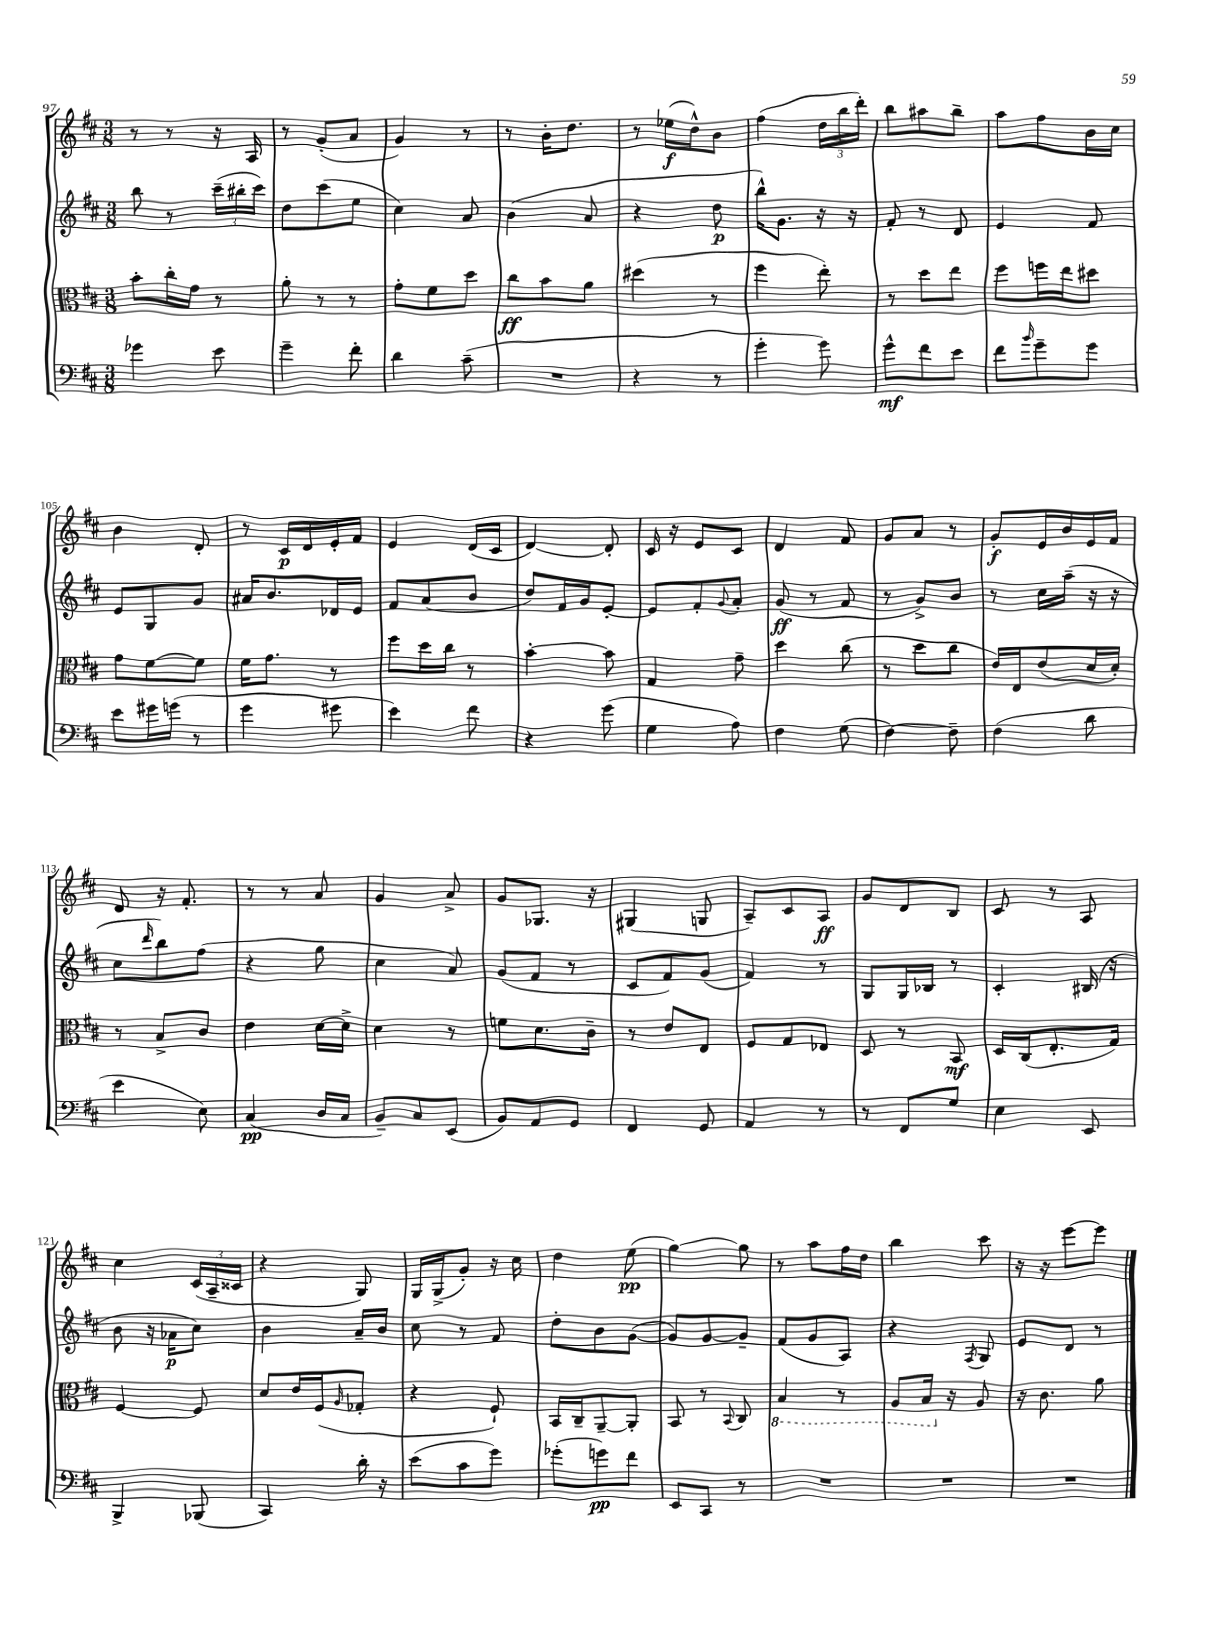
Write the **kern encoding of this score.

**kern	**dynam	**kern	**dynam	**kern	**dynam	**kern	**dynam
*part4	*part4	*part3	*part3	*part2	*part2	*part1	*part1
*staff4	*staff4	*staff3	*staff3	*staff2	*staff2	*staff1	*staff1
*clefF4	*	*clefC3	*	*clefG2	*	*clefG2	*
*k[f#c#]	*	*k[f#c#]	*	*k[f#c#]	*	*k[f#c#]	*
*M3/8	*	*M3/8	*	*M3/8	*	*M3/8	*
=97	=97	=97	=97	=97	=97	=97	=97
4g-X\	.	8b'\L	.	8bb\	.	8r	.
.	.	16cc#'\L	.	8r	.	8r	.
.	.	16g\JJ	.	.	.	.	.
8e\	.	8r	.	(24ccc#~\LL	.	16r	.
.	.	.	.	24bb#X'\	.	.	.
.	.	.	.	.	.	16A/	.
.	.	.	.	24ccc#\JJ)	.	.	.
=98	=98	=98	=98	=98	=98	=98	=98
4g~\	.	8a'\	.	8dd\L	.	8r	.
.	.	8r	.	(8ccc#\	.	(8g'/L	.
8f#'\	.	8r	.	8ee\J	.	8a/J	.
=99	=99	=99	=99	=99	=99	=99	=99
4d\	.	8g'\L	.	4cc#\)	.	4g/)	.
.	.	8f#\	.	.	.	.	.
(8c#~\	.	8dd\J	.	8a/	.	8r	.
=100	=100	=100	=100	=100	=100	=100	=100
4.r	.	8cc#\L	ff	(4b\	.	8r	.
.	.	8b\	.	.	.	16b'\KL	.
.	.	.	.	.	.	8.dd\J	.
.	.	8a\J	.	8a/	.	.	.
=101	=101	=101	=101	=101	=101	=101	=101
4r	.	(4dd#X\	.	4r	.	8r	.
.	.	.	.	.	.	(16ee-X\LL	f
.	.	.	.	.	.	16dd^^\J)	.
8r	.	8r	.	8dd\	p	8b\J	.
=102	=102	=102	=102	=102	=102	=102	=102
4g'\	.	4ff#\	.	16bb^^\KL)	.	(4ff#\	.
.	.	.	.	8.g\J	.	.	.
8g\)	.	8ee'\)	.	16r	.	24dd\LL	.
.	.	.	.	.	.	24bb\	.
.	.	.	.	16r	.	.	.
.	.	.	.	.	.	24ddd'\JJ)	.
=103	=103	=103	=103	=103	=103	=103	=103
8g^^\L	mf	8r	.	8f#'/	.	8bb\L	.
8f#\	.	8dd\L	.	8r	.	8aa#X\	.
8e\J	.	8ee\J	.	8d/	.	8bb~\J	.
=104	=104	=104	=104	=104	=104	=104	=104
8f#\L	.	8ff#\L	.	4e/	.	8aa\L	.
16qqb/	.	.	.	.	.	.	.
8g~\	.	16ffn\L	.	.	.	8ff#\	.
.	.	16ee\J	.	.	.	.	.
8g\J	.	8dd#X\J	.	8f#/	.	16b\L	.
.	.	.	.	.	.	16cc#\JJ	.
!!LO:LB:g=z
=105	=105	=105	=105	=105	=105	=105	=105
8e\L	.	8g\L	.	8e/L	.	4b\	.
16g#X\L	.	[8f#\	.	8G/	.	.	.
(16gn\JJ	.	.	.	.	.	.	.
8r	.	8f#\J]	.	8g/J	.	8d'/	.
=106	=106	=106	=106	=106	=106	=106	=106
4g\	.	16f#\KL	.	16a#X/KL	.	8r	.
.	.	8.g\J	.	8.b/	.	.	.
.	.	.	.	.	.	16c#/LL	p
.	.	.	.	.	.	16d/	.
8g#X\	.	8r	.	16d-X/L	.	16e'/	.
.	.	.	.	16e/JJ	.	16f#/JJ	.
=107	=107	=107	=107	=107	=107	=107	=107
4e\)	.	8ff#\L	.	8f#/L	.	4e/	.
.	.	16dd\L	.	(8a/	.	.	.
.	.	16cc#\JJ	.	.	.	.	.
8f#\	.	8r	.	8b/J	.	(16d/LL	.
.	.	.	.	.	.	16c#/JJ	.
=108	=108	=108	=108	=108	=108	=108	=108
4r	.	[4b'\	.	8dd/L)	.	[4d/)	.
.	.	.	.	16f#/L	.	.	.
.	.	.	.	16g/J	.	.	.
(8g\	.	8b\]	.	[8e'/J	.	8d'/]	.
=109	=109	=109	=109	=109	=109	=109	=109
4G\	.	4G/	.	8e/L]	.	16c#/	.
.	.	.	.	.	.	16r	.
.	.	.	.	8f#'/	.	8e/L	.
.	.	.	.	8qqg/	.	.	.
8A\)	.	8g~\	.	8a'/J	.	8c#/J	.
=110	=110	=110	=110	=110	=110	=110	=110
4F#\	.	4dd\	.	(8g/	ff	4d/	.
.	.	.	.	8r	.	.	.
(8G\	.	(8cc#\	.	8f#/	.	8f#/	.
=111	=111	=111	=111	=111	=111	=111	=111
[4F#\)	.	8r	.	8r	.	8g/L	.
.	.	8dd\L	.	8g^/L)	.	8a/J	.
8F#~\]	.	8cc#\J	.	8b/J	.	8r	.
=112	=112	=112	=112	=112	=112	=112	=112
(4F#\	.	16e/LL)	.	8r	.	8g'/L	f
.	.	16E/J	.	.	.	.	.
.	.	(8e/	.	16cc#\LL	.	16e/L	.
.	.	.	.	(16aa~\JJ	.	16b/	.
8d\	.	16d/L	.	16r	.	16e/	.
.	.	16d'/JJ)	.	16r	.	16f#/JJ	.
!!LO:LB:g=z
=113	=113	=113	=113	=113	=113	=113	=113
4e\	.	8r	.	8cc#\L	.	8d/	.
.	.	.	.	16qqddd/	.	.	.
.	.	8B^/L	.	8bb\)	.	16r	.
.	.	.	.	.	.	8.f#'/	.
8E\)	.	8c#/J	.	(8ff#\J	.	.	.
=114	=114	=114	=114	=114	=114	=114	=114
(4C#/	pp	4e\	.	4r	.	8r	.
.	.	.	.	.	.	8r	.
16D/LL	.	[16d\LL	.	8gg\	.	8a/	.
16C#/JJ	.	16d^\JJ]	.	.	.	.	.
=115	=115	=115	=115	=115	=115	=115	=115
8BB~/L)	.	4d\	.	4cc#\	.	4g/	.
8C#/	.	.	.	.	.	.	.
(8EE/J	.	8r	.	8a/)	.	8a^/	.
=116	=116	=116	=116	=116	=116	=116	=116
8BB/L)	.	8fn\L	.	(8g/L	.	8g/L	.
8AA/	.	8.d\	.	8f#/J	.	8.G-X/J	.
8GG/J	.	.	.	8r	.	.	.
.	.	16c#~\Jk	.	.	.	16r	.
=117	=117	=117	=117	=117	=117	=117	=117
4FF#/	.	8r	.	8c#/L	.	(4G#X/	.
.	.	8e/L	.	8f#/)	.	.	.
8GG/	.	8E/J	.	(8g/J	.	8Gn/	.
=118	=118	=118	=118	=118	=118	=118	=118
4AA/	.	8F#/L	.	4f#/)	.	8A~/L)	.
.	.	8G/	.	.	.	8c#/	.
8r	.	8E-X/J	.	8r	.	8A/J	ff
=119	=119	=119	=119	=119	=119	=119	=119
8r	.	8D/	.	8G/L	.	8g/L	.
8FF#/L	.	8r	.	16G/L	.	8d/	.
.	.	.	.	16B-X/JJ	.	.	.
8G/J	.	8BB/	mf	8r	.	8B/J	.
=120	=120	=120	=120	=120	=120	=120	=120
4E\	.	16D/LL	.	4c#'/	.	8c#/	.
.	.	(16C#/J	.	.	.	.	.
.	.	8.E'/	.	.	.	8r	.
8EE/	.	.	.	(16B#X/	.	8A/	.
.	.	16G/Jk)	.	16r	.	.	.
!!LO:LB:g=z
=121	=121	=121	=121	=121	=121	=121	=121
4BBB^/	.	[4F#/	.	8b\	.	4cc#\	.
.	.	.	.	16r	.	.	.
.	.	.	.	16a-X\KL	p	.	.
(8BBB-X/	.	8F#/]	.	8cc#\J)	.	(24c#/LL	.
.	.	.	.	.	.	24A~/	.
.	.	.	.	.	.	24c##X/JJ	.
=122	=122	=122	=122	=122	=122	=122	=122
4CC#/)	.	8d/L	.	4b\	.	4r	.
.	.	16e/L	.	.	.	.	.
.	.	(16F#/J	.	.	.	.	.
.	.	16qqA/	.	.	.	.	.
16d'\	.	8G-X'/J	.	16a~/LL	.	8G/)	.
16r	.	.	.	16b/JJ	.	.	.
=123	=123	=123	=123	=123	=123	=123	=123
(8e\L	.	4r	.	8cc#\	.	16G/LL	.
.	.	.	.	.	.	(16G^/J	.
8c#\	.	.	.	8r	.	8g'/J)	.
8g\J)	.	8F#`/)	.	8f#/	.	16r	.
.	.	.	.	.	.	16cc#\	.
=124	=124	=124	=124	=124	=124	=124	=124
(8g-X'\L	.	16BB/LL	.	8dd'\L	.	4dd\	.
.	.	16C#~/J	.	.	.	.	.
8gn\)	pp	[8AA~/	.	8b\	.	.	.
8f#\J	.	8AA'/J]	.	([8g\J	.	(8ee\	pp
=125	=125	=125	=125	=125	=125	=125	=125
8EE/L	.	8BB/	.	8g/L])	.	[4gg\)	.
8CC#/J	.	8r	.	[8g/	.	.	.
.	.	8qqBB/	.	.	.	.	.
8r	.	8C#/	.	8g~/J]	.	8gg\]	.
=126	=126	=126	=126	=126	=126	=126	=126
*	*	*8ba	*	*	*	*	*
4.r	.	4BB/	.	(8f#/L	.	8r	.
.	.	.	.	8g/	.	8aa\L	.
.	.	8r	.	8A/J)	.	16ff#\L	.
.	.	.	.	.	.	16dd\JJ	.
=127	=127	=127	=127	=127	=127	=127	=127
4.r	.	8AA/L	.	4r	.	4bb\	.
.	.	16BB/Jk	.	.	.	.	.
*	*	*X8ba	*	*	*	*	*
.	.	16r	.	.	.	.	.
.	.	.	.	8qF#/	.	.	.
.	.	8A/	.	8G/	.	8ccc#\	.
=128	=128	=128	=128	=128	=128	=128	=128
4.r	.	16r	.	8e/L	.	16r	.
.	.	8.c#\	.	.	.	16r	.
.	.	.	.	8d/J	.	[8eee\L	.
.	.	8a\	.	8r	.	8eee\J]	.
==	==	==	==	==	==	==	==
*-	*-	*-	*-	*-	*-	*-	*-
